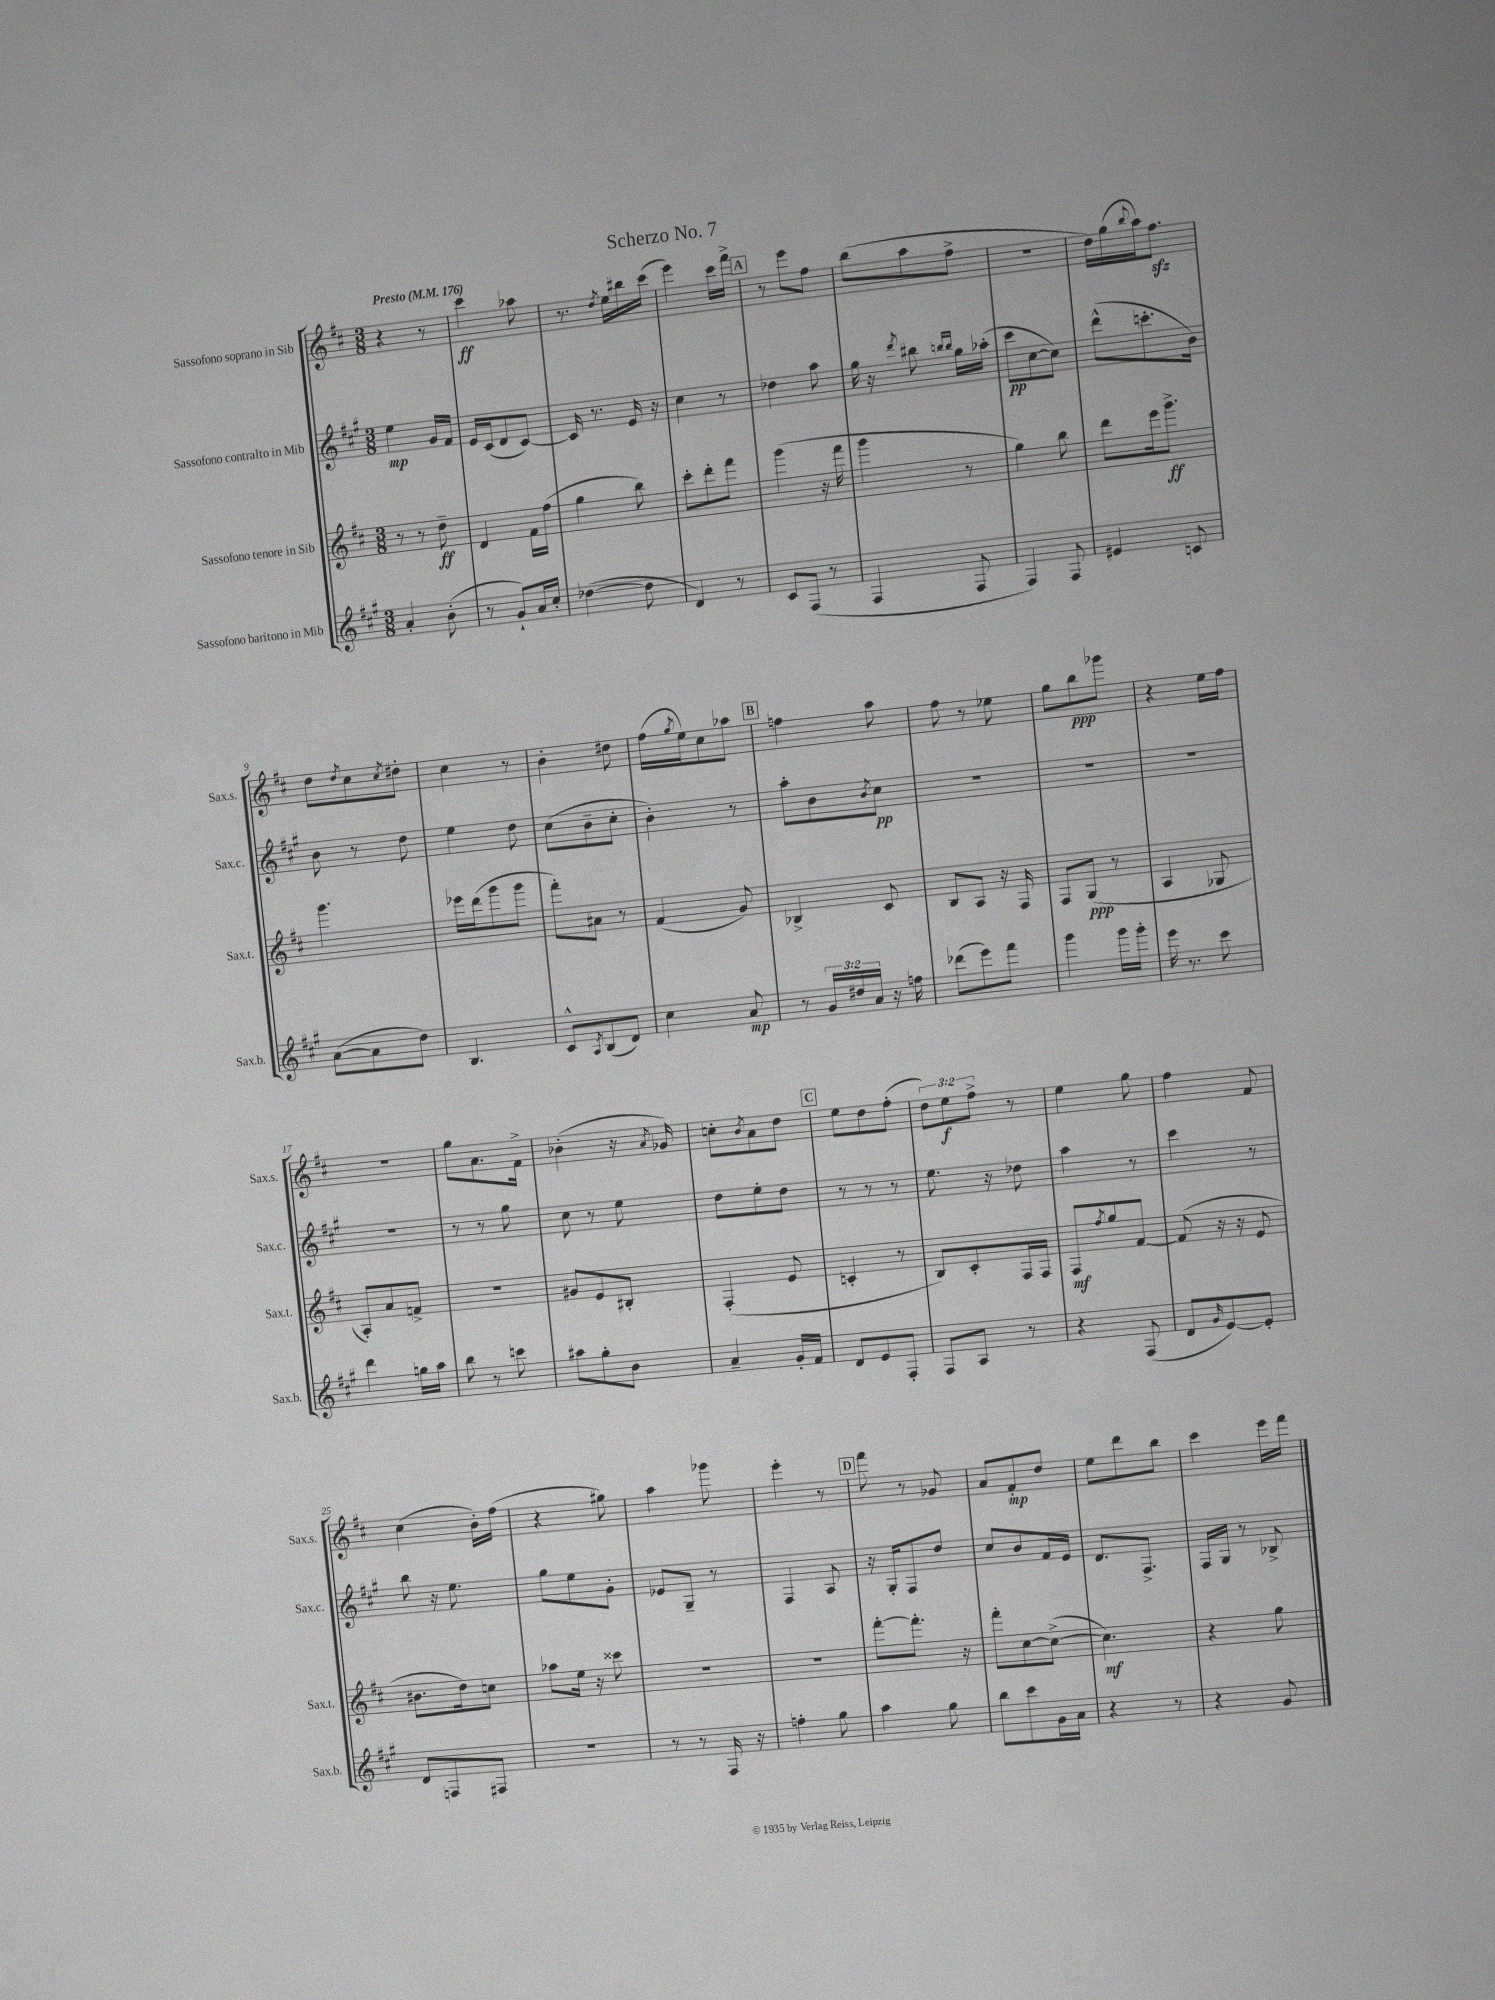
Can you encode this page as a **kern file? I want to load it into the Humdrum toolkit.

**kern	**dynam	**kern	**dynam	**kern	**dynam	**kern	**dynam
*part4	*part4	*part3	*part3	*part2	*part2	*part1	*part1
*staff4	*staff4	*staff3	*staff3	*staff2	*staff2	*staff1	*staff1
*I"Sassofono baritono in Mib	*	*I"Sassofono tenore in Sib	*	*I"Sassofono contralto in Mib	*	*I"Sassofono soprano in Sib	*
*I'Sax.b.	*	*I'Sax.t.	*	*I'Sax.c.	*	*I'Sax.s.	*
*clefG2	*	*clefG2	*	*clefG2	*	*clefG2	*
*k[f#c#g#]	*	*k[f#c#]	*	*k[f#c#g#]	*	*k[f#c#]	*
*M3/8	*	*M3/8	*	*M3/8	*	*M3/8	*
*MM176	*	*MM176	*	*MM176	*	*MM176	*
=1	=1	=1	=1	=1	=1	=1	=1
!	!	!	!	!	!	!LO:TX:a:B:t=Presto	!
4a'/	.	8r	.	4ee\	mp	4r	.
.	.	8r	.	.	.	.	.
(8b'\	.	8dd~\	ff	16g#/LL	.	8r	.
.	.	.	.	16f#/JJ	.	.	.
=2	=2	=2	=2	=2	=2	=2	=2
8r	.	4d/	.	16e/LL	.	4ccc#\	ff
.	.	.	.	(16c#/J	.	.	.
8g#`/L)	.	.	.	8d/	.	.	.
16a/L	.	16f#\LL	.	[8c#/J)	.	8aa-X\	.
16cc#'/JJ	.	(16ff#\JJ	.	.	.	.	.
=3	=3	=3	=3	=3	=3	=3	=3
([4dd-X\	.	4gg\	.	16c#/]	.	8.r	.
.	.	.	.	8.r	.	.	.
.	.	.	.	.	.	8qdd/	.
.	.	.	.	.	.	16ee\LL	.
8dd-\]	.	8bb\)	.	16e/	.	16bb#X\	.
.	.	.	.	16r	.	(16ccc#\JJ	.
=4	=4	=4	=4	=4	=4	=4	=4
4d/)	.	8ccc#'\L	.	4cc#\	.	4eee\)	.
.	.	8ddd'\	.	.	.	.	.
8r	.	8fff#\J	.	8r	.	16ccc#\LL	.
.	.	.	.	.	.	16fff#^\JJ	.
!!LO:REH:place=s1:t=A
=5	=5	=5	=5	=5	=5	=5	=5
8c#/L	.	(4ggg\	.	4dd-X\	.	8r	.
(8F#/J	.	.	.	.	.	8eee\L	.
8r	.	16r	.	8aa\	.	8ff#\J	.
.	.	16fff#\	.	.	.	.	.
=6	=6	=6	=6	=6	=6	=6	=6
4F#/	.	4ggg\	.	16gg#\	.	(8bb\L	.
.	.	.	.	16r	.	.	.
.	.	.	.	8qddd/	.	.	.
.	.	.	.	8bb#X\	.	8aa\	.
.	.	.	.	16qqbbn/LL	.	.	.
.	.	.	.	16qqbb/JJ	.	.	.
8F#/	.	8r	.	16gg#\LL	.	8ff#^\J	.
.	.	.	.	(16aa-X'\JJ	.	.	.
=7	=7	=7	=7	=7	=7	=7	=7
4F#/)	.	4gg\)	.	8ccc#\L	pp	4.r	.
.	.	.	.	[8cc#\	.	.	.
8F#/	.	8bb\	.	8cc#\J])	.	.	.
=8	=8	=8	=8	=8	=8	=8	=8
4e#X/	.	8ddd\L	.	(8ddd^^\L	.	16dd\LL)	.
.	.	.	.	.	.	(16gg\	.
.	.	.	.	.	.	8qqbb/	.
.	.	16eee\k	.	8.cccn'\	.	16aa\J)	.
.	.	8.ggg^\J	ff	.	.	8.ff#zz\J	.
8cn/	.	.	.	.	.	.	.
.	.	.	.	16b\Jk)	.	.	.
!!LO:LB:g=z
=9	=9	=9	=9	=9	=9	=9	=9
([8a\L	.	4.ggg\	.	8b\	.	8dd\L	.
.	.	.	.	.	.	8qdd/	.
8a\]	.	.	.	8r	.	8cc#\	.
.	.	.	.	.	.	8qcc#/	.
8dd\J)	.	.	.	8dd\	.	8dd#X'\J	.
=10	=10	=10	=10	=10	=10	=10	=10
4.B/	.	16eee-X\LL	.	4ee\	.	4cc#\	.
.	.	(16ddd\J	.	.	.	.	.
.	.	8ggg\	.	.	.	.	.
.	.	8ggg\J	.	8dd\	.	8r	.
=11	=11	=11	=11	=11	=11	=11	=11
8c#^^/L	.	8fff#'\L)	.	(8cc#\L	.	4b'\	.
8qA/	.	.	.	.	.	.	.
(8B/	.	8a#X\J	.	8b~\	.	.	.
8d/J)	.	8r	.	8cc#'\J	.	8dd#X\	.
=12	=12	=12	=12	=12	=12	=12	=12
4cc#\	.	(4f#/	.	4b'\)	.	(16ff#\LL	.
.	.	.	.	.	.	8qgg/	.
.	.	.	.	.	.	16ee\J)	.
.	.	.	.	.	.	8cc#\	.
8a/	mp	8g/)	.	8r	.	8aa-X\J	.
!!LO:REH:place=s1:t=B
=13	=13	=13	=13	=13	=13	=13	=13
8r	.	4B-X^/	.	8aa'\L	.	4ffn\	.
24g#/LL	.	.	.	8b\	.	.	.
24dd#X/	.	.	.	.	.	.	.
24a/JJ	.	.	.	.	.	.	.
.	.	.	.	8qb/	.	.	.
16r	.	8c#/	.	8cc#\J	pp	8aa\	.
16ffn\	.	.	.	.	.	.	.
=14	=14	=14	=14	=14	=14	=14	=14
(8ddd-X\L	.	8B/L	.	4.r	.	8ff#\	.
8eee\)	.	8A/J	.	.	.	8r	.
8fff#\J	.	16r	.	.	.	8ee-X\	.
.	.	16F#/	.	.	.	.	.
=15	=15	=15	=15	=15	=15	=15	=15
4ggg#\	.	8F#/L	.	4.r	.	8gg\L	.
.	.	(8G/J	ppp	.	.	8bb\	ppp
16ggg#\LL	.	8r	.	.	.	8ggg-X\J	.
16ggg#'\JJ	.	.	.	.	.	.	.
=16	=16	=16	=16	=16	=16	=16	=16
16eee\	.	4A/	.	4.r	.	4r	.
8.r	.	.	.	.	.	.	.
8ccc#\	.	8G-X/	.	.	.	16ee\LL	.
.	.	.	.	.	.	16ff#\JJ	.
!!LO:LB:g=z
=17	=17	=17	=17	=17	=17	=17	=17
4ddd\	.	8A'/L)	.	4.r	.	4.r	.
.	.	8a/	.	.	.	.	.
16ggn\LL	.	8fn^/J	.	.	.	.	.
16aa\JJ	.	.	.	.	.	.	.
=18	=18	=18	=18	=18	=18	=18	=18
8bb\	.	4.r	.	8r	.	8gg\L	.
8r	.	.	.	8r	.	8.a\	.
8cccn\	.	.	.	8gg#\	.	.	.
.	.	.	.	.	.	16f#^\Jk	.
=19	=19	=19	=19	=19	=19	=19	=19
8aa#X\L	.	8g#X/L	.	8cc#\	.	(4b-X'\	.
8gg#'\	.	8e/	.	8r	.	.	.
8b\J	.	8B#X'/J	.	8ee\	.	16r	.
.	.	.	.	.	.	8qa/	.
.	.	.	.	.	.	16g-X/)	.
=20	=20	=20	=20	=20	=20	=20	=20
4a~/	.	(4F#'/	.	8dd\L	.	8ccn'\L	.
.	.	.	.	.	.	8qb/	.
.	.	.	.	8ee'\	.	8a\	.
16g#'/LL	.	8e/	.	8dd\J	.	8dd\J	.
16f#/JJ	.	.	.	.	.	.	.
!!LO:REH:place=s1:t=C
=21	=21	=21	=21	=21	=21	=21	=21
8d/L	.	4cn'/	.	8r	.	8ee\L	.
8e/	.	.	.	8r	.	8dd\	.
8F#'/J	.	8r	.	8r	.	(8ff#'\J	.
=22	=22	=22	=22	=22	=22	=22	=22
8F#/L	.	8B/L)	.	8.ee\	.	12dd\L)	.
.	.	.	.	.	.	12ee\	f
8A/J	.	8c#'/	.	.	.	.	.
.	.	.	.	.	.	12ff#^\J	.
.	.	.	.	16r	.	.	.
8r	.	16F#/L	.	8dd-X\	.	8r	.
.	.	16F#/JJ	.	.	.	.	.
=23	=23	=23	=23	=23	=23	=23	=23
4r	.	8F#/L	mf	4aa\	.	4ee\	.
.	.	8qff#/	.	.	.	.	.
.	.	8gg/	.	.	.	.	.
(8F#/	.	[8f#/J	.	8r	.	8gg\	.
=24	=24	=24	=24	=24	=24	=24	=24
8d/L	.	(8f#/]	.	4ccc#\	.	4ff#\	.
16qqg#/	.	.	.	.	.	.	.
[8e/)	.	16r	.	.	.	.	.
.	.	16r	.	.	.	.	.
8e'/J]	.	8e/	.	8r	.	8f#/	.
!!LO:LB:g=z
=25	=25	=25	=25	=25	=25	=25	=25
8d/L	.	8.b#X\L	.	8bb\	.	(4cc#\	.
8Fn/	.	.	.	16r	.	.	.
.	.	16dd\k)	.	8.ee\	.	.	.
8F#X/J	.	8ccn\J	.	.	.	16b'\LL)	.
.	.	.	.	.	.	(16ff#\JJ	.
=26	=26	=26	=26	=26	=26	=26	=26
4.r	.	8aa-X\L	.	8gg#\L	.	4r	.
.	.	16ee\Jk	.	8ee\	.	.	.
.	.	16r	.	.	.	.	.
.	.	8ccc##X\	.	8g#'\J	.	8gg#X\)	.
=27	=27	=27	=27	=27	=27	=27	=27
8r	.	4.r	.	8e-X/L	.	4aa\	.
8r	.	.	.	8G#~/J	.	.	.
16F#/	.	.	.	8r	.	8ggg-X\	.
16r	.	.	.	.	.	.	.
=28	=28	=28	=28	=28	=28	=28	=28
4ffn'\	.	4.r	.	4F#/	.	4eee'\	.
8gg#\	.	.	.	8A/	.	8r	.
!!LO:REH:place=s1:t=D
=29	=29	=29	=29	=29	=29	=29	=29
4aa\	.	[8fff#'\L	.	16r	.	8fff#\	.
.	.	.	.	16G#'/KL	.	.	.
.	.	8.fff#'\J]	.	8F#/	.	8r	.
8gg#\	.	.	.	8dd/J	.	8g-X/	.
.	.	16r	.	.	.	.	.
=30	=30	=30	=30	=30	=30	=30	=30
8bb\L	.	8fff#'\L	.	8cc#/L	.	8a/L	.
8ccc#\	.	[8cc#\	.	8b/	.	8f#'/	mp
16g#\L	.	(8cc#^\J_	.	16f#/L	.	8dd/J	.
16a\JJ	.	.	.	16e/JJ	.	.	.
=31	=31	=31	=31	=31	=31	=31	=31
4r	.	4.cc#\])	mf	8.d/L	.	8ee\L	.
.	.	.	.	.	.	8ddd\	.
.	.	.	.	8.F#^/J	.	.	.
8r	.	.	.	.	.	8bb\J	.
=32	=32	=32	=32	=32	=32	=32	=32
4r	.	4r	.	16F#/LL	.	4ccc#\	.
.	.	.	.	16G#/JJ	.	.	.
.	.	.	.	8r	.	.	.
8g#/	.	8gg\	.	8B-X^/	.	16eee\LL	.
.	.	.	.	.	.	16fff#\JJ	.
==	==	==	==	==	==	==	==
*-	*-	*-	*-	*-	*-	*-	*-
